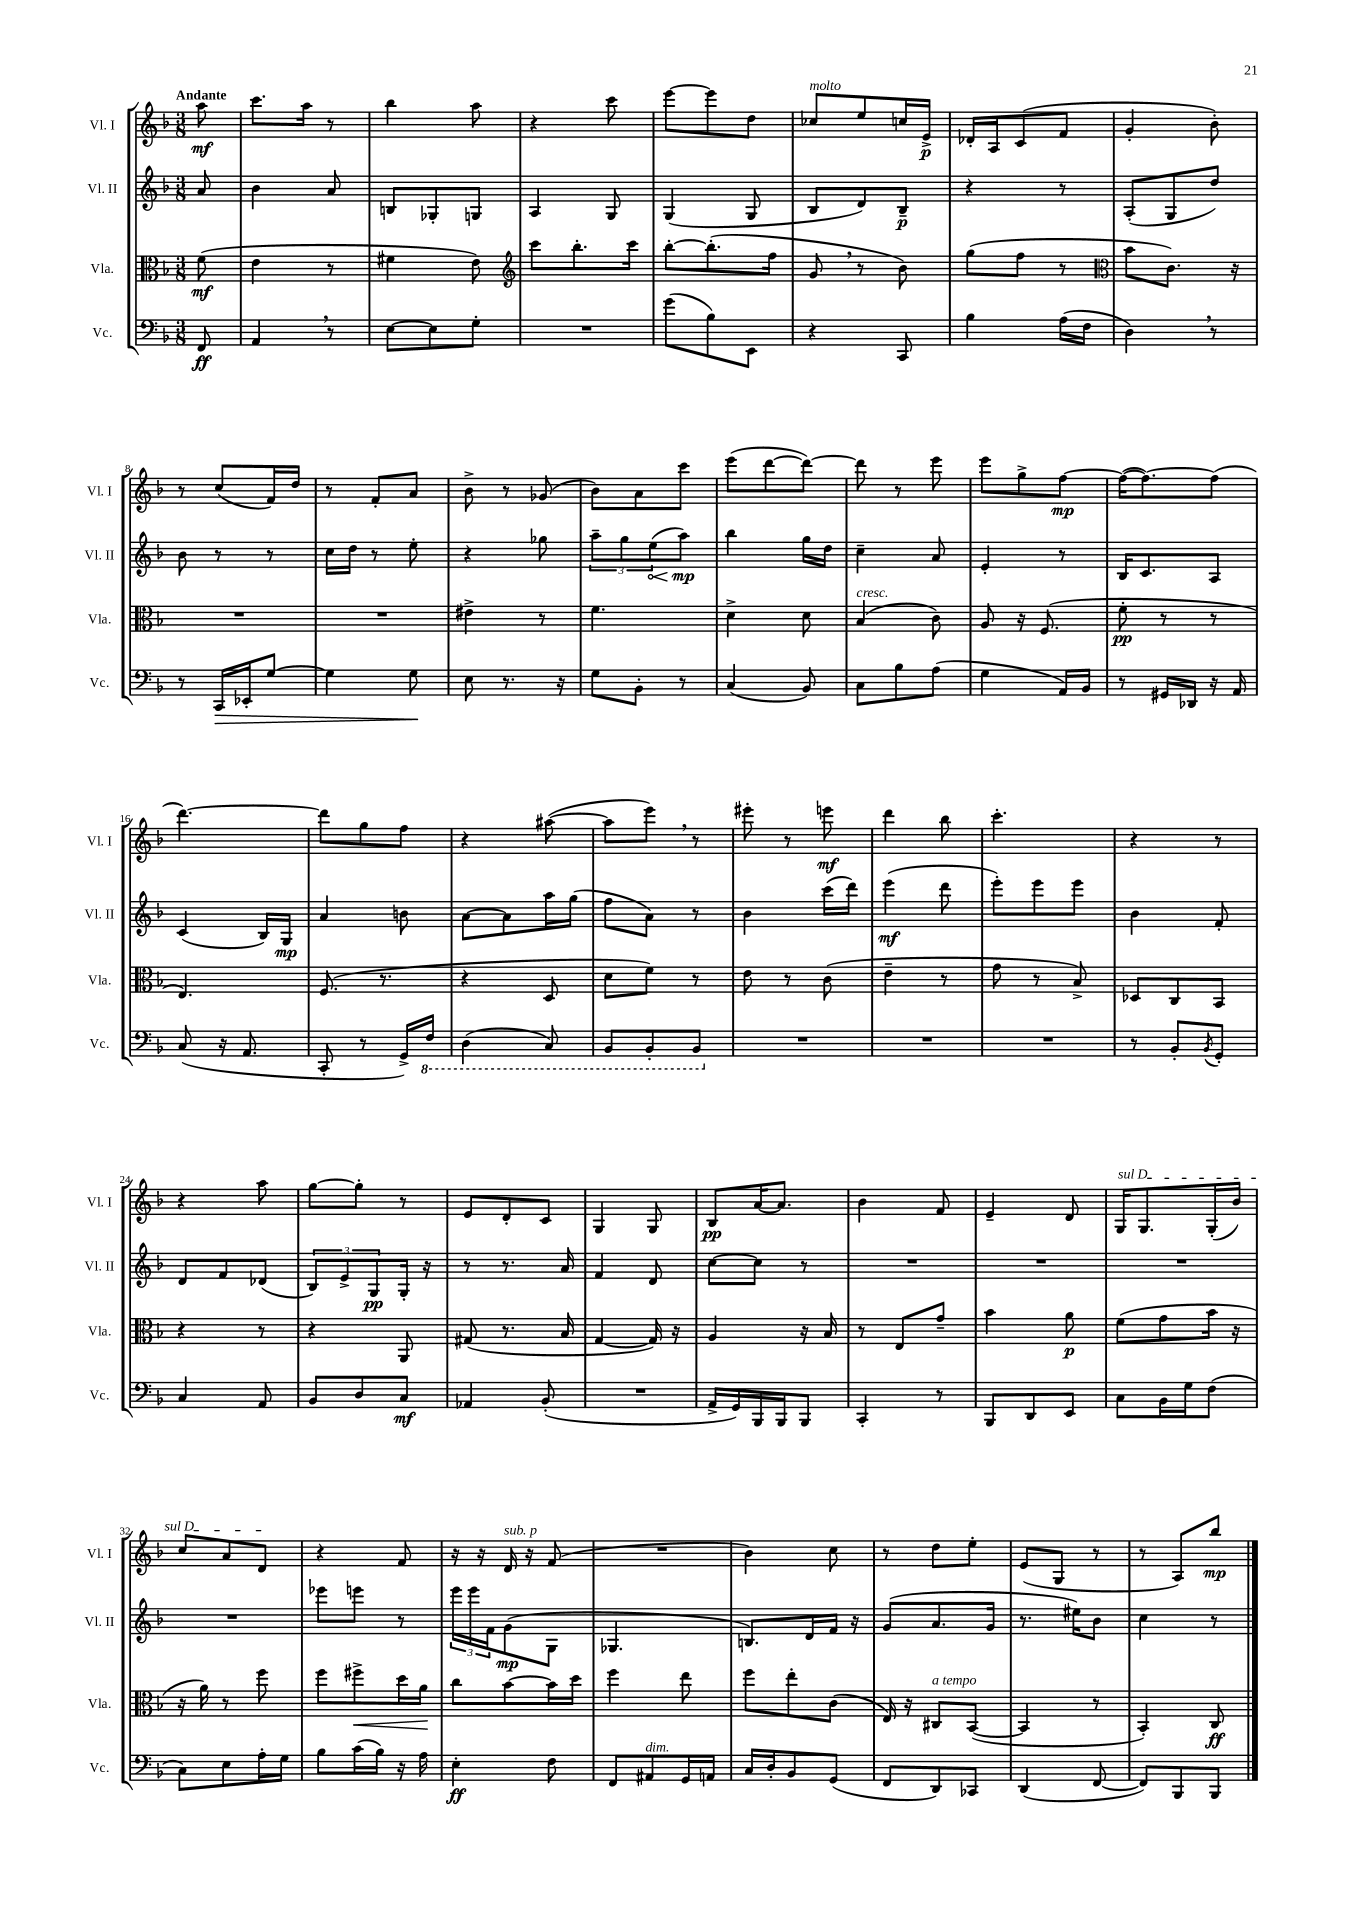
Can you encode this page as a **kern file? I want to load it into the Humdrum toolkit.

**kern	**dynam	**kern	**dynam	**kern	**dynam	**kern	**dynam
*part4	*part4	*part3	*part3	*part2	*part2	*part1	*part1
*staff4	*staff4	*staff3	*staff3	*staff2	*staff2	*staff1	*staff1
*I"Vc.	*	*I"Vla.	*	*I"Vl. II	*	*I"Vl. I	*
*I'Vc.	*	*I'Vla.	*	*I'Vl. II	*	*I'Vl. I	*
*clefF4	*	*clefC3	*	*clefG2	*	*clefG2	*
*k[b-]	*	*k[b-]	*	*k[b-]	*	*k[b-]	*
*M3/8	*	*M3/8	*	*M3/8	*	*M3/8	*
=	=	=	=	=	=	=	=
!	!	!	!	!	!	!LO:TX:a:B:t=Andante	!
8FF/	ff	(8f\	mf	8a/	.	8aa\	mf
=1	=1	=1	=1	=1	=1	=1	=1
4AA,/	.	4e\	.	4b-\	.	8.ccc\L	.
.	.	.	.	.	.	16aa\Jk	.
8r	.	8r	.	8a/	.	8r	.
=2	=2	=2	=2	=2	=2	=2	=2
[8E\L	.	4f#X\	.	8Bn/L	.	4bb-\	.
8E\]	.	.	.	8G-X'/	.	.	.
8G'\J	.	8e\)	.	8Gn/J	.	8aa\	.
=3	=3	=3	=3	=3	=3	=3	=3
*	*	*clefG2	*	*	*	*	*
4.r	.	8ccc\L	.	4A/	.	4r	.
.	.	8.bb-'\	.	.	.	.	.
.	.	.	.	8G/	.	8ccc\	.
.	.	16ccc\Jk	.	.	.	.	.
=4	=4	=4	=4	=4	=4	=4	=4
(8g\L	.	[8bb-'\L	.	(4G/	.	[8eee\L	.
8B-\)	.	(8.bb-'\]	.	.	.	8eee\]	.
8EE\J	.	.	.	8G/	.	8dd\J	.
.	.	16ff\Jk	.	.	.	.	.
=5	=5	=5	=5	=5	=5	=5	=5
!	!	!	!	!	!	!LO:TX:a:i:t=molto	!
4r	.	8g,/	.	8B-/L	.	8cc-X/L	.
.	.	8r	.	8d/)	.	8ee/	.
8CC/	.	8b-\)	.	8B-~/J	p	16ccn/L	.
.	.	.	.	.	.	16e^/JJ	p
=6	=6	=6	=6	=6	=6	=6	=6
4B-\	.	(8gg\L	.	4r	.	16d-X'/LL	.
.	.	.	.	.	.	16A/J	.
.	.	8ff\J	.	.	.	(8c/	.
(16A\LL	.	8r	.	8r	.	8f/J	.
16F\JJ	.	.	.	.	.	.	.
=7	=7	=7	=7	=7	=7	=7	=7
*	*	*clefC3	*	*	*	*	*
4D,\)	.	8b-\L	.	(8A'/L	.	4g'/	.
.	.	8.c\J)	.	8G/	.	.	.
8r	.	.	.	8dd/J)	.	8b-'\)	.
.	.	16r	.	.	.	.	.
!!LO:LB:g=z
=8	=8	=8	=8	=8	=8	=8	=8
8r	.	4.r	.	8b-\	.	8r	.
!	!LO:HP:b	!	!	!	!	!	!
16CC/LL	>	.	.	8r	.	(8cc/L	.
16EE-X'/J	.	.	.	.	.	.	.
[8G/J	.	.	.	8r	.	16f/L)	.
.	.	.	.	.	.	16dd/JJ	.
=9	=9	=9	=9	=9	=9	=9	=9
4G\]	.	4.r	.	16cc\LL	.	8r	.
.	.	.	.	16dd\JJ	.	.	.
.	.	.	.	8r	.	8f'/L	.
8G\	.	.	.	8ee'\	.	8a/J	.
.	]	.	.	.	.	.	.
=10	=10	=10	=10	=10	=10	=10	=10
8E\	.	4e#X^\	.	4r	.	8b-^\	.
8.r	.	.	.	.	.	8r	.
.	.	8r	.	8gg-X\	.	(8g-X/	.
16r	.	.	.	.	.	.	.
=11	=11	=11	=11	=11	=11	=11	=11
8G\L	.	4.f\	.	12aa~\L	.	8b-\L)	.
.	.	.	.	12gg\	.	.	.
8BB-'\J	.	.	.	.	.	8a\	.
!	!	!	!	!	!LO:HP:b	!	!
.	.	.	.	(12ee\	<	.	.
8r	.	.	.	8aa\J)	mp	8ccc\J	.
.	.	.	.	.	[	.	.
=12	=12	=12	=12	=12	=12	=12	=12
(4C/	.	4d^\	.	4bb-\	.	(8eee\L	.
.	.	.	.	.	.	[8ddd\	.
8BB-/)	.	8d\	.	16gg\LL	.	8ddd\J_)	.
.	.	.	.	16dd\JJ	.	.	.
=13	=13	=13	=13	=13	=13	=13	=13
!	!	!LO:TX:a:i:t=cresc.	!	!	!	!	!
8C\L	.	(4B-/	.	4cc~\	.	8ddd\]	.
8B-\	.	.	.	.	.	8r	.
(8A\J	.	8c\)	.	8a/	.	8eee\	.
=14	=14	=14	=14	=14	=14	=14	=14
4G\	.	8A/	.	4e'/	.	8eee\L	.
.	.	16r	.	.	.	8gg^\	.
.	.	(8.F/	.	.	.	.	.
16AA/LL)	.	.	.	8r	.	[8ff\J	mp
16BB-/JJ	.	.	.	.	.	.	.
=15	=15	=15	=15	=15	=15	=15	=15
8r	.	8f'\	pp	16B-/KL	.	(16ff\KL_	.
.	.	.	.	8.c/	.	8.ff\_)	.
16GG#X/LL	.	8r	.	.	.	.	.
16DD-X/JJ	.	.	.	.	.	.	.
16r	.	8r	.	8A/J	.	(8ff\J]	.
16AA/	.	.	.	.	.	.	.
!!LO:LB:g=z
=16	=16	=16	=16	=16	=16	=16	=16
(8C/	.	4.E/)	.	(4c/	.	[4.ddd\)	.
16r	.	.	.	.	.	.	.
8.AA/	.	.	.	.	.	.	.
.	.	.	.	16B-/LL)	.	.	.
.	.	.	.	16G/JJ	mp	.	.
=17	=17	=17	=17	=17	=17	=17	=17
8CC'/	.	(8.F/	.	4a/	.	8ddd\L]	.
8r	.	.	.	.	.	8gg\	.
.	.	8.r	.	.	.	.	.
16GG^/LL)	.	.	.	8bn\	.	8ff\J	.
*8ba	*	*	*	*	*	*	*
16FF/JJ	.	.	.	.	.	.	.
=18	=18	=18	=18	=18	=18	=18	=18
(4DD\	.	4r	.	[8a\L	.	4r	.
.	.	.	.	8a\]	.	.	.
8CC/)	.	8D/	.	16aa\L	.	([8aa#X\	.
.	.	.	.	(16gg\JJ	.	.	.
=19	=19	=19	=19	=19	=19	=19	=19
8BBB-/L	.	8d\L	.	8ff\L	.	8aa#\L]	.
8BBB-'/	.	8f\J)	.	8a\J)	.	8eee,\J)	.
8BBB-/J	.	8r	.	8r	.	8r	.
=20	=20	=20	=20	=20	=20	=20	=20
*X8ba	*	*	*	*	*	*	*
4.r	.	8e\	.	4b-\	.	8eee#X'\	.
.	.	8r	.	.	.	8r	.
.	.	(8c\	.	(16ccc\LL	.	8eeen\	mf
.	.	.	.	16ddd\JJ)	.	.	.
=21	=21	=21	=21	=21	=21	=21	=21
4.r	.	4e~\	.	(4eee\	mf	4ddd\	.
.	.	8r	.	8ddd\	.	8bb-\	.
=22	=22	=22	=22	=22	=22	=22	=22
4.r	.	8g\	.	8eee'\L)	.	4.ccc'\	.
.	.	8r	.	8eee\	.	.	.
.	.	8B-^/)	.	8eee\J	.	.	.
=23	=23	=23	=23	=23	=23	=23	=23
8r	.	8D-X/L	.	4b-\	.	4r	.
8BB-'/L	.	8C/	.	.	.	.	.
8qBB-/	.	.	.	.	.	.	.
8GG'/J	.	8BB-/J	.	8f'/	.	8r	.
!!LO:LB:g=z
=24	=24	=24	=24	=24	=24	=24	=24
4C/	.	4r	.	8d/L	.	4r	.
.	.	.	.	8f/	.	.	.
8AA/	.	8r	.	(8d-X/J	.	8aa\	.
=25	=25	=25	=25	=25	=25	=25	=25
8BB-/L	.	4r	.	12B-/L)	.	[8gg\L	.
.	.	.	.	12e^/	.	.	.
8D/	.	.	.	.	.	8gg'\J]	.
.	.	.	.	12G/	pp	.	.
8C/J	mf	8AA/	.	16G'/Jk	.	8r	.
.	.	.	.	16r	.	.	.
=26	=26	=26	=26	=26	=26	=26	=26
4AA-X/	.	(8G#X/	.	8r	.	8e/L	.
.	.	8.r	.	8.r	.	8d'/	.
(8BB-'/	.	.	.	.	.	8c/J	.
.	.	16B-/	.	16a/	.	.	.
=27	=27	=27	=27	=27	=27	=27	=27
4.r	.	[4G/	.	4f/	.	4G/	.
.	.	16G/])	.	8d/	.	8G/	.
.	.	16r	.	.	.	.	.
=28	=28	=28	=28	=28	=28	=28	=28
16AA^/LL	.	4A/	.	[8cc\L	.	8B-/L	pp
16GG/)	.	.	.	.	.	.	.
16BBB-/	.	.	.	8cc\J]	.	[16a/K	.
16BBB-/J	.	.	.	.	.	8.a/J]	.
8BBB-/J	.	16r	.	8r	.	.	.
.	.	16B-/	.	.	.	.	.
=29	=29	=29	=29	=29	=29	=29	=29
4CC'/	.	8r	.	4.r	.	4b-\	.
.	.	8E/L	.	.	.	.	.
8r	.	8g~/J	.	.	.	8f/	.
=30	=30	=30	=30	=30	=30	=30	=30
8BBB-/L	.	4b-\	.	4.r	.	4e~/	.
8DD/	.	.	.	.	.	.	.
8EE/J	.	8a\	p	.	.	8d/	.
=31	=31	=31	=31	=31	=31	=31	=31
!	!	!	!	!	!	!LO:TX:a:i:t=sul D	!
8C\L	.	(8f\L	.	4.r	.	16G/KL	.
.	.	.	.	.	.	8.G/	.
16BB-\L	.	8g\	.	.	.	.	.
16G\J	.	.	.	.	.	.	.
(8F\J	.	16b-\Jk	.	.	.	(16G'/L	.
.	.	16r	.	.	.	16b-/JJ)	.
!!LO:LB:g=z
=32	=32	=32	=32	=32	=32	=32	=32
8C\L)	.	16r	.	4.r	.	8cc/L	.
.	.	16a\)	.	.	.	.	.
8E\	.	8r	.	.	.	8a/	.
16A'\L	.	8ff\	.	.	.	8d/J	.
16G\JJ	.	.	.	.	.	.	.
=33	=33	=33	=33	=33	=33	=33	=33
8B-\L	.	8ff\L	.	8eee-X\L	.	4r	.
!	!	!	!LO:HP:b	!	!	!	!
(16c\L	.	8ff#X^\	<	8eeen\J	.	.	.
16B-\JJ)	.	.	.	.	.	.	.
16r	.	16dd\L	.	8r	.	8f/	.
16A\	.	16a\JJ	.	.	.	.	.
.	.	.	[	.	.	.	.
=34	=34	=34	=34	=34	=34	=34	=34
4E'\	ff	8cc\L	.	24eee\LL	.	16r	.
.	.	.	.	24eee\	.	.	.
.	.	.	.	.	.	16r	.
.	.	.	.	24f\J	.	.	.
!	!	!	!	!	!	!LO:TX:a:i:t=sub. p	!
.	.	[8b-\	.	(8g\	mp	16d/	.
.	.	.	.	.	.	16r	.
8F\	.	16b-\L]	.	8G\J	.	(8f/	.
.	.	16dd\JJ	.	.	.	.	.
=35	=35	=35	=35	=35	=35	=35	=35
8FF/L	.	4ff\	.	4.G-X/	.	4.r	.
!LO:TX:a:i:t=dim.	!	!	!	!	!	!	!
8AA#X/	.	.	.	.	.	.	.
16GG/L	.	8ee\	.	.	.	.	.
16AAn/JJ	.	.	.	.	.	.	.
=36	=36	=36	=36	=36	=36	=36	=36
16C/LL	.	8ff\L	.	8.Bn/L)	.	4b-\)	.
16D'/J	.	.	.	.	.	.	.
8BB-/	.	8ee'\	.	.	.	.	.
.	.	.	.	16d/L	.	.	.
(8GG/J	.	(8c\J	.	16f/JJ	.	8cc\	.
.	.	.	.	16r	.	.	.
=37	=37	=37	=37	=37	=37	=37	=37
8FF/L	.	16E/)	.	(8g/L	.	8r	.
.	.	16r	.	.	.	.	.
!	!	!LO:TX:a:i:t=a tempo	!	!	!	!	!
8DD/)	.	8C#X/L	.	8.a/	.	8dd\L	.
8CC-X/J	.	([8BB-/J	.	.	.	8ee'\J	.
.	.	.	.	16g/Jk	.	.	.
=38	=38	=38	=38	=38	=38	=38	=38
(4DD/	.	4BB-/]	.	8.r	.	(8e/L	.
.	.	.	.	.	.	8G/J	.
.	.	.	.	16ee#X\KL)	.	.	.
[8FF/	.	8r	.	8b-\J	.	8r	.
=39	=39	=39	=39	=39	=39	=39	=39
8FF/L])	.	4BB-'/)	.	4cc\	.	8r	.
8BBB-/	.	.	.	.	.	8A/L)	.
8BBB-/J	.	8C/	ff	8r	.	8bb-/J	mp
==	==	==	==	==	==	==	==
*-	*-	*-	*-	*-	*-	*-	*-
